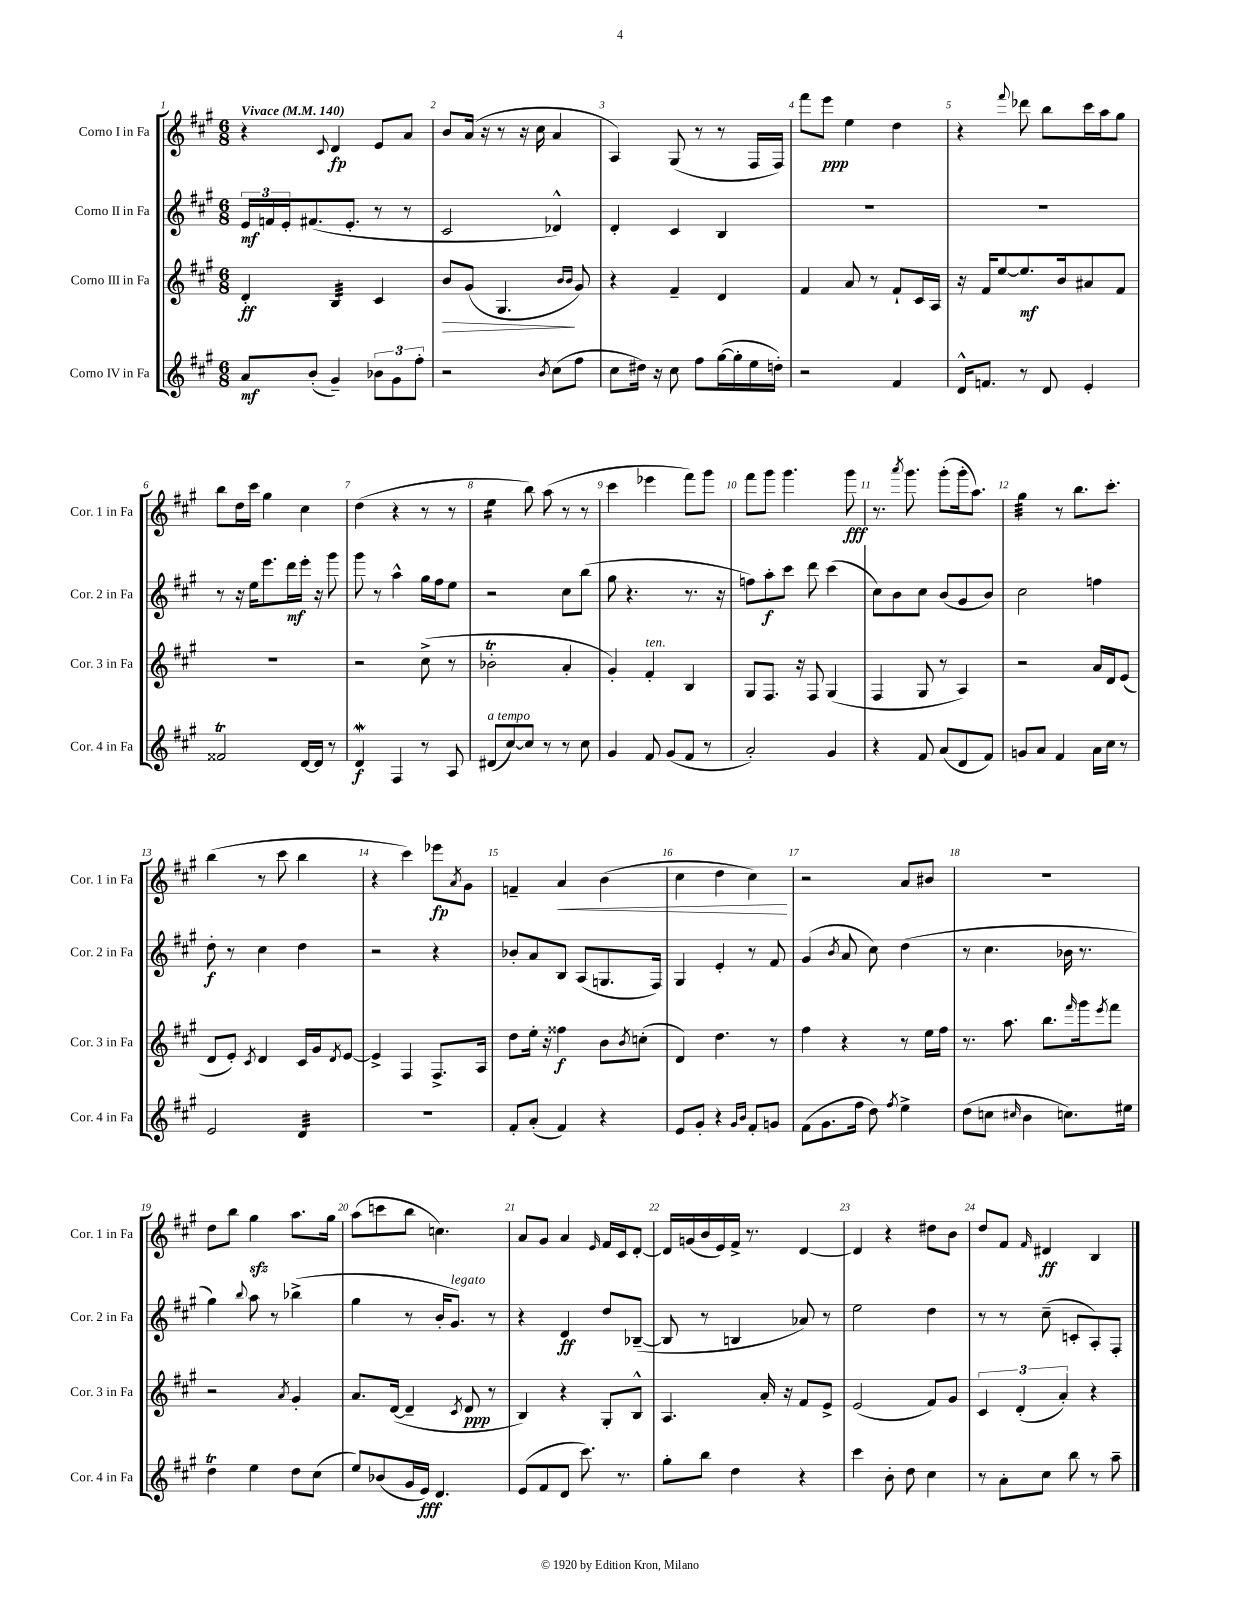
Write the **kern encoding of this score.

**kern	**dynam	**kern	**dynam	**kern	**dynam	**kern	**dynam
*part4	*part4	*part3	*part3	*part2	*part2	*part1	*part1
*staff4	*staff4	*staff3	*staff3	*staff2	*staff2	*staff1	*staff1
*I"Corno IV in Fa	*	*I"Corno III in Fa	*	*I"Corno II in Fa	*	*I"Corno I in Fa	*
*I'Cor. 4 in Fa	*	*I'Cor. 3 in Fa	*	*I'Cor. 2 in Fa	*	*I'Cor. 1 in Fa	*
*clefG2	*	*clefG2	*	*clefG2	*	*clefG2	*
*k[f#c#g#]	*	*k[f#c#g#]	*	*k[f#c#g#]	*	*k[f#c#g#]	*
*M6/8	*	*M6/8	*	*M6/8	*	*M6/8	*
*MM140	*	*MM140	*	*MM140	*	*MM140	*
=1	=1	=1	=1	=1	=1	=1	=1
!	!	!	!	!	!	!LO:TX:a:B:t=Vivace	!
8a/L	mf	4d'/	ff	24e/LL	mf	4r	.
.	.	.	.	24fn/	.	.	.
.	.	.	.	24e'/J	.	.	.
(8b'/J	.	.	.	(8.f#X/	.	.	.
.	.	.	.	.	.	8qqc#/	.
*	*	*tremolo	*	*	*	*	*
4g#~/)	.	32B/LLL	.	.	.	4d/	fp
.	.	32B/	.	.	.	.	.
.	.	32B/	.	8.e'/J	.	.	.
.	.	32B/	.	.	.	.	.
.	.	32B/	.	.	.	.	.
.	.	32B/	.	.	.	.	.
.	.	32B/	.	.	.	.	.
.	.	32B/JJJ	.	.	.	.	.
*	*	*Xtremolo	*	*	*	*	*
12b-X\L	.	4c#/	.	8r	.	8e/L	.
12g#\	.	.	.	.	.	.	.
.	.	.	.	8r	.	8a/J	.
12ff#'\J	.	.	.	.	.	.	.
=2	=2	=2	=2	=2	=2	=2	=2
!	!	!	!LO:HP:b	!	!	!	!
2r	.	8b/L	>	2c#/	.	8b/L	.
.	.	(8g#/J	.	.	.	(16a/Jk	.
.	.	.	.	.	.	16r	.
.	.	4.G#/	.	.	.	8r	.
.	.	.	.	.	.	16r	.
.	.	.	.	.	.	16cc#\	.
8qb/	.	.	.	.	.	.	.
(8cc#\L	.	.	.	4d-X^^/)	.	4a/	.
.	.	16qqb/LL	.	.	.	.	.
.	.	16qqb/JJ	.	.	.	.	.
8ff#\J	.	8g#/)	]	.	.	.	.
=3	=3	=3	=3	=3	=3	=3	=3
8cc#\L	.	4r	.	4d'/	.	4A/)	.
16dd#X\Jk)	.	.	.	.	.	.	.
16r	.	.	.	.	.	.	.
8cc#\	.	4f#~/	.	4c#/	.	(8G#/	.
8ff#\L	.	.	.	.	.	8r	.
([16gg#\L	.	4d/	.	4B/	.	8r	.
16gg#'\]	.	.	.	.	.	.	.
16ee\	.	.	.	.	.	16F#/LL	.
16ddn'\JJ)	.	.	.	.	.	16F#/JJ)	.
=4	=4	=4	=4	=4	=4	=4	=4
2r	.	4f#/	.	2.r	.	8fff#\L	.
.	.	.	.	.	.	8eee\J	ppp
.	.	8a/	.	.	.	4ee\	.
.	.	8r	.	.	.	.	.
4f#/	.	8f#`/L	.	.	.	4dd\	.
.	.	16c#/L	.	.	.	.	.
.	.	16A/JJ	.	.	.	.	.
=5	=5	=5	=5	=5	=5	=5	=5
16d^^/KL	.	16r	.	2.r	.	4r	.
8.fn/J	.	16f#/KL	.	.	.	.	.
.	.	[8ee/	.	.	.	.	.
.	.	.	.	.	.	8qqfff#/	.
8r	.	8.ee/]	mf	.	.	8ddd-X\	.
8d/	.	.	.	.	.	8bb\L	.
.	.	16b/k	.	.	.	.	.
4e'/	.	8a#X/	.	.	.	16ccc#\L	.
.	.	.	.	.	.	16aa\J	.
.	.	8f#/J	.	.	.	8gg#\J	.
!!LO:LB:g=z
=6	=6	=6	=6	=6	=6	=6	=6
2f##Xt/	.	2.r	.	8r	.	8bb\L	.
.	.	.	.	16r	.	16dd\L	.
.	.	.	.	16ee\KL	.	16ccc#\JJ	.
.	.	.	.	8.eee\	.	4gg#\	.
.	.	.	.	16ddd\L	mf	.	.
[16d/LL	.	.	.	16eee'\JJ	.	4cc#\	.
16d/JJ]	.	.	.	16r	.	.	.
8r	.	.	.	8ggg#\	.	.	.
=7	=7	=7	=7	=7	=7	=7	=7
4dw/	f	2r	.	8ggg#\	.	(4dd\	.
.	.	.	.	8r	.	.	.
4F#/	.	.	.	4aa^^\	.	4r	.
8r	.	(8cc#^\	.	16gg#\LL	.	8r	.
.	.	.	.	16ff#\J	.	.	.
8A/	.	8r	.	8ee\J	.	8r	.
=8	=8	=8	=8	=8	=8	=8	=8
!LO:TX:a:i:t=a tempo	!	!	!	!	!	!	!
*	*	*	*	*	*	*tremolo	*
(8d#X/L	.	2b-XT'\	.	2r	.	16ee\LL	.
.	.	.	.	.	.	16ee\	.
[8cc#/)	.	.	.	.	.	16ee\	.
.	.	.	.	.	.	16ee\JJ	.
*	*	*	*	*	*	*Xtremolo	*
8cc#/J]	.	.	.	.	.	8bb\)	.
8r	.	.	.	.	.	(8aa\	.
8r	.	4a'/	.	8cc#\L	.	8r	.
8cc#\	.	.	.	(8bb\J	.	8r	.
=9	=9	=9	=9	=9	=9	=9	=9
4g#/	.	4g#'/)	.	8gg#\	.	4ccc#\	.
.	.	.	.	4.r	.	.	.
!	!	!LO:TX:a:i:t=ten.	!	!	!	!	!
8f#/	.	4f#'/	.	.	.	4eee-X\	.
(8g#/L	.	.	.	.	.	.	.
8f#/J	.	4B/	.	8.r	.	8fff#\L)	.
8r	.	.	.	.	.	8ggg#\J	.
.	.	.	.	16r	.	.	.
=10	=10	=10	=10	=10	=10	=10	=10
2a'/)	.	8G#/L	.	8ffn\L)	.	8fff#\L	.
.	.	8.F#/J	.	8aa'\	f	8ggg#\J	.
.	.	.	.	8ccc#\J	.	4.ggg#\	.
.	.	16r	.	.	.	.	.
.	.	8F#/	.	8ddd\	.	.	.
4g#/	.	(4G#/	.	(4ccc#\	.	.	.
.	.	.	.	.	.	8ggg#\	fff
=11	=11	=11	=11	=11	=11	=11	=11
4r	.	4F#/	.	8cc#\L)	.	8.r	.
.	.	.	.	8b\	.	.	.
.	.	.	.	.	.	8qaaa/	.
.	.	.	.	.	.	8.ggg#\	.
8f#/	.	8G#/	.	8cc#\J	.	.	.
(8a/L	.	8r	.	(8b/L	.	(8ggg#'\L	.
8d/	.	4A/)	.	8g#/	.	16ggg#'\k	.
.	.	.	.	.	.	8.aa\J)	.
8f#/J)	.	.	.	8b/J)	.	.	.
=12	=12	=12	=12	=12	=12	=12	=12
*	*	*	*	*	*	*tremolo	*
8gn/L	.	2r	.	2cc#\	.	32gg#\LLL	.
.	.	.	.	.	.	32gg#\	.
.	.	.	.	.	.	32gg#\	.
.	.	.	.	.	.	32gg#\	.
8a/J	.	.	.	.	.	32gg#\	.
.	.	.	.	.	.	32gg#\	.
.	.	.	.	.	.	32gg#\	.
.	.	.	.	.	.	32gg#\JJJ	.
*	*	*	*	*	*	*Xtremolo	*
4f#/	.	.	.	.	.	8r	.
.	.	.	.	.	.	8.bb\L	.
16a\LL	.	16a/LL	.	4ffn\	.	.	.
16cc#\JJ	.	16d/J	.	.	.	8.ccc#'\J	.
8r	.	(8e/J	.	.	.	.	.
!!LO:LB:g=z
=13	=13	=13	=13	=13	=13	=13	=13
2e/	.	8d/L	.	8dd'\	f	(4bb\	.
.	.	8e'/J)	.	8r	.	.	.
.	.	8qc#/	.	.	.	.	.
.	.	4d/	.	4cc#\	.	8r	.
.	.	.	.	.	.	8ccc#\	.
*tremolo	*	*	*	*	*	*	*
32d/LLL	.	16c#/LL	.	4dd\	.	4bb\	.
32d/	.	.	.	.	.	.	.
32d/	.	16g#/J	.	.	.	.	.
32d/	.	.	.	.	.	.	.
.	.	8qd/	.	.	.	.	.
32d/	.	[8e/J	.	.	.	.	.
32d/	.	.	.	.	.	.	.
32d/	.	.	.	.	.	.	.
32d/JJJ	.	.	.	.	.	.	.
*Xtremolo	*	*	*	*	*	*	*
=14	=14	=14	=14	=14	=14	=14	=14
2.r	.	4e^/]	.	2r	.	4r	.
.	.	4F#/	.	.	.	4ccc#\)	.
.	.	8.F#^/L	.	4r	.	8eee-X\L	fp
.	.	.	.	.	.	8qa/	.
.	.	.	.	.	.	8g#\J	.
.	.	16A/Jk	.	.	.	.	.
=15	=15	=15	=15	=15	=15	=15	=15
8f#'/L	.	8dd\L	.	8b-X'/L	.	4fn~/	.
(8a'/J	.	16ee'\Jk	.	8a/	.	.	.
.	.	16r	.	.	.	.	.
!	!	!	!	!	!	!	!LO:HP:b
4f#/)	.	4ff##X\	f	8B/J	.	4a/	<
.	.	.	.	(8A/L	.	.	.
4r	.	8b\L	.	8.Gn/	.	(4b\	.
.	.	8qb/	.	.	.	.	.
.	.	(8ccn'\J	.	.	.	.	.
.	.	.	.	16F#/Jk)	.	.	.
=16	=16	=16	=16	=16	=16	=16	=16
8e/L	.	4d/)	.	4G#/	.	4cc#\	.
8g#'/J	.	.	.	.	.	.	.
4r	.	4.dd\	.	4e'/	.	4dd\	.
16qqg#/LL	.	.	.	.	.	.	.
16qqb/JJ	.	.	.	.	.	.	.
8f#'/L	.	.	.	8r	.	4cc#\)	.
8gn/J	.	8r	.	8f#/	.	.	.
.	.	.	.	.	.	.	[
=17	=17	=17	=17	=17	=17	=17	=17
(8f#\L	.	4ff#\	.	(4g#/	.	2r	.
8.g#\	.	.	.	.	.	.	.
.	.	.	.	8qb/	.	.	.
.	.	4r	.	8a/	.	.	.
16ff#\Jk	.	.	.	.	.	.	.
8dd\)	.	.	.	8cc#\)	.	.	.
8qff#/	.	.	.	.	.	.	.
4ee^\	.	8r	.	(4dd\	.	8a/L	.
.	.	16ee\LL	.	.	.	8b#X/J	.
.	.	16ff#\JJ	.	.	.	.	.
=18	=18	=18	=18	=18	=18	=18	=18
(8dd\L	.	8.r	.	8r	.	2.r	.
8ccn\J	.	.	.	4.cc#\	.	.	.
.	.	8.aa\	.	.	.	.	.
16qqcc#X/	.	.	.	.	.	.	.
4b\	.	.	.	.	.	.	.
.	.	8.bb\L	.	.	.	.	.
8.ccn\L)	.	.	.	16b-X\	.	.	.
.	.	16qqfff#/	.	.	.	.	.
.	.	16ggg#\k	.	8.r	.	.	.
.	.	8qeee/	.	.	.	.	.
.	.	8fff#\J	.	.	.	.	.
16ee#X\Jk	.	.	.	.	.	.	.
!!LO:LB:g=z
=19	=19	=19	=19	=19	=19	=19	=19
4ddT\	.	2r	.	4gg#\)	.	8dd\L	.
.	.	.	.	.	.	8bb\J	.
.	.	.	.	8qqbb/	.	.	.
4ee\	.	.	.	8aa\	.	4gg#zz\	.
.	.	.	.	8r	.	.	.
.	.	8qa/	.	.	.	.	.
8dd\L	.	4g#'/	.	(4bb-X^\	.	8.aa\L	.
(8cc#\J	.	.	.	.	.	.	.
.	.	.	.	.	.	16gg#\Jk	.
=20	=20	=20	=20	=20	=20	=20	=20
8ee/L)	.	8.a/L	.	4gg#\	.	(8aa\L	.
(8b-X/	.	.	.	.	.	8cccn\	.
.	.	([16d/Jk	.	.	.	.	.
16g#/L	.	4d~/]	.	8r	.	8bb\J	.
16e/JJ)	fff	.	.	.	.	.	.
4.d/	.	.	.	16b'/KL	.	4.ccn\)	.
!	!	!	!	!LO:TX:a:i:t=legato	!	!	!
.	.	.	.	8.g#/J)	.	.	.
.	.	8qc#/	.	.	.	.	.
.	.	8d/	ppp	.	.	.	.
.	.	8r	.	8r	.	.	.
=21	=21	=21	=21	=21	=21	=21	=21
(8e/L	.	4B/)	.	4r	.	8a/L	.
8f#/	.	.	.	.	.	8g#/J	.
8d/J	.	4r	.	4d/	ff	4a/	.
8.ccc#\)	.	.	.	.	.	.	.
.	.	.	.	.	.	16qqe/	.
.	.	8G#'/L	.	8dd/L	.	16f#/LL	.
8.r	.	.	.	.	.	16c#/J	.
.	.	8B^^/J	.	([8B-X~/J	.	[8d'/J	.
=22	=22	=22	=22	=22	=22	=22	=22
8gg#'\L	.	4.A/	.	8B-/]	.	16d/LL]	.
.	.	.	.	.	.	(16gn/	.
8bb\J	.	.	.	8r	.	16b/	.
.	.	.	.	.	.	16e/)	.
4dd\	.	.	.	4Bn/	.	16f#^/JJ	.
.	.	.	.	.	.	8.r	.
.	.	16a'/	.	.	.	.	.
.	.	16r	.	.	.	.	.
4r	.	8f#/L	.	8a-X/)	.	[4d/	.
.	.	8e^/J	.	8r	.	.	.
=23	=23	=23	=23	=23	=23	=23	=23
4ccc#\	.	(2e/	.	2ee\	.	4d/]	.
8b'\	.	.	.	.	.	4r	.
8dd\	.	.	.	.	.	.	.
4cc#\	.	8f#/L)	.	4dd\	.	8dd#X\L	.
.	.	8g#/J	.	.	.	8b\J	.
=24	=24	=24	=24	=24	=24	=24	=24
8r	.	6c#/	.	8r	.	8dd/L	.
8a'\L	.	.	.	8r	.	8f#/J	.
.	.	(6d'/	.	.	.	.	.
.	.	.	.	.	.	16qqf#/	.
8cc#\J	.	.	.	(8cc#~\	.	4d#X/	ff
.	.	6a'/)	.	.	.	.	.
8bb\	.	.	.	8cn'/L	.	.	.
8r	.	4r	.	8A'/)	.	4B/	.
8aa~\	.	.	.	8F#'/J	.	.	.
==	==	==	==	==	==	==	==
*-	*-	*-	*-	*-	*-	*-	*-
